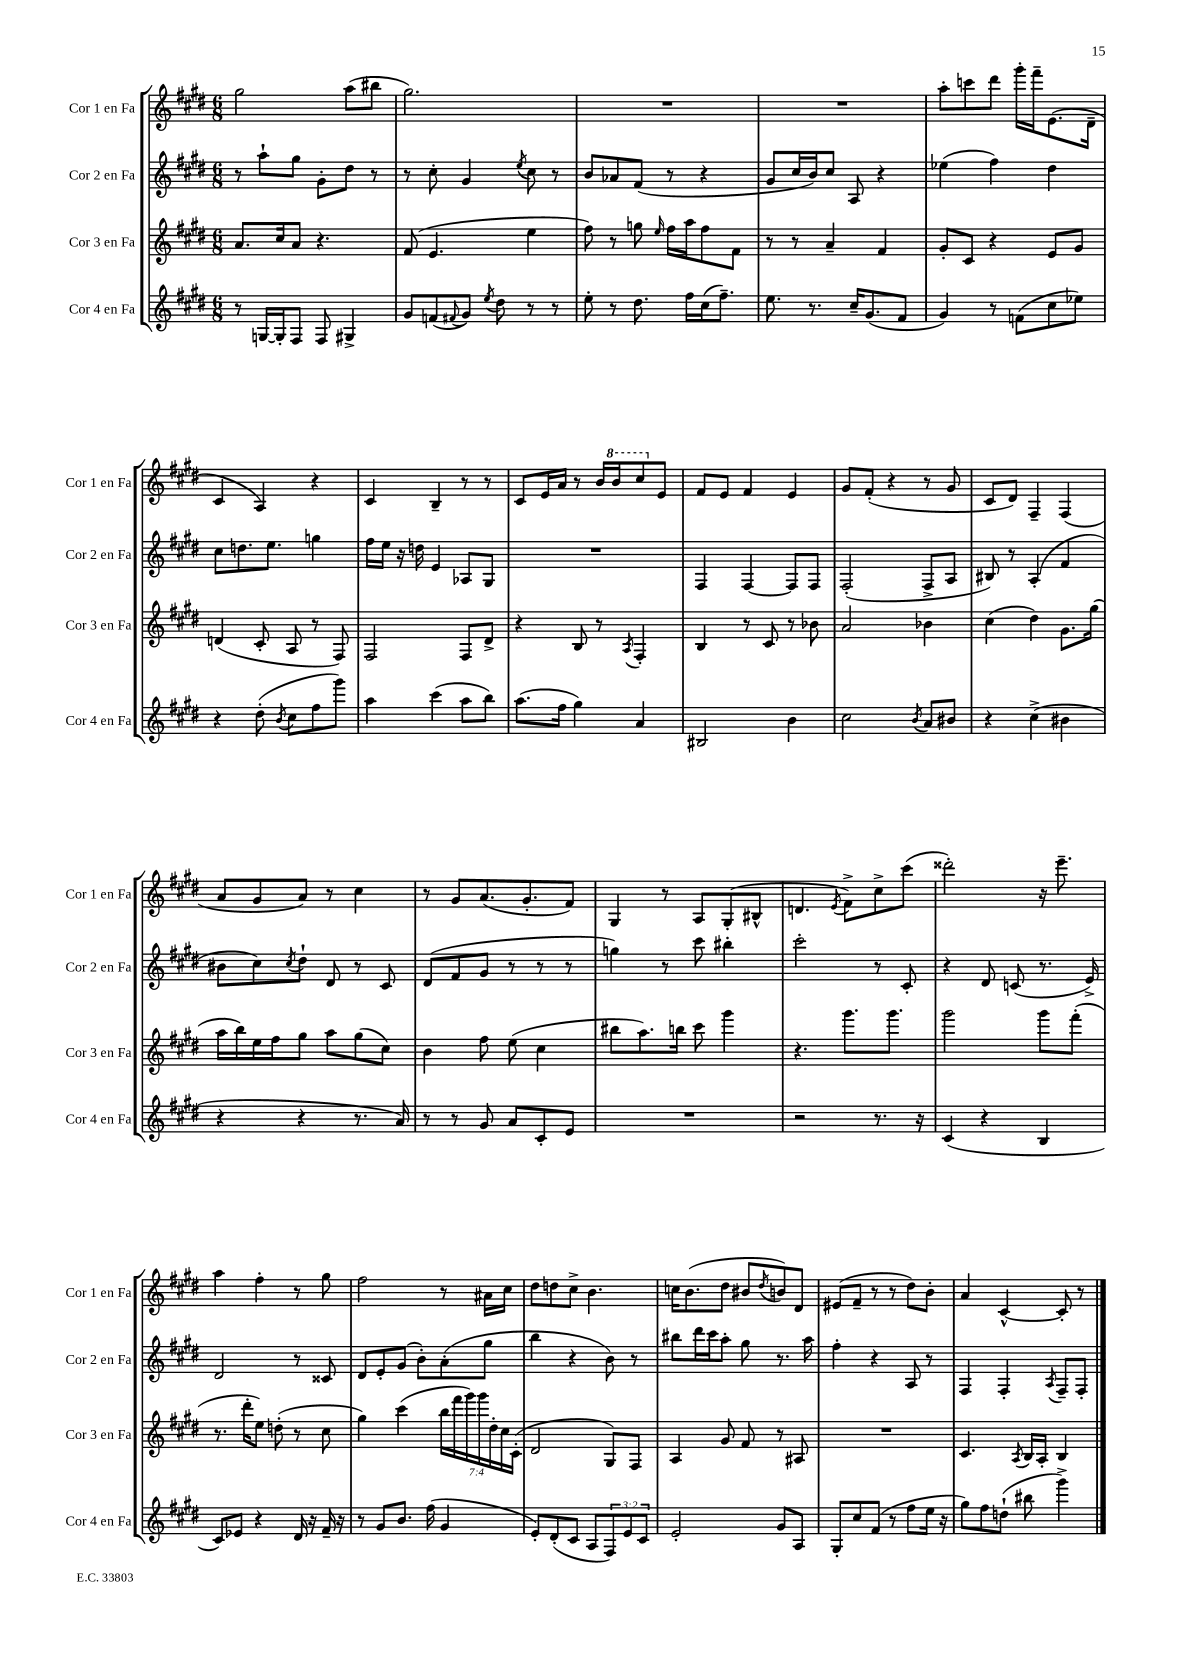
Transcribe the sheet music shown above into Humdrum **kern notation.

**kern	**kern	**kern	**kern
*staff4	*staff3	*staff2	*staff1
*clefG2	*clefG2	*clefG2	*clefG2
*k[f#c#g#d#]	*k[f#c#g#d#]	*k[f#c#g#d#]	*k[f#c#g#d#]
*M6/8	*M6/8	*M6/8	*M6/8
8r	8.a	8r	2gg#
[16G	.	8aa`	.
16G']	16cc#	.	.
8F#	8a	8gg#	.
8F#	4.r	8g#'	.
4G#^	.	8dd#	(8aa
.	.	8r	8bb#
=	=	=	=
8g#	(8f#	8r	2.gg#)
(8f	4.e	8cc#'	.
8qqf#	.	.	.
8g#)	.	4g#	.
8qee	.	.	.
8dd#	.	.	.
.	.	8qee	.
8r	4ee	8cc#	.
8r	.	8r	.
=	=	=	=
8ee'	8ff#)	8b	2.r
8r	8r	8a-	.
8.dd#	8gg	(8f#	.
.	16qqee	.	.
.	16ff#	8r	.
16ff#	16aa	.	.
(16cc#	8ff#	4r	.
8.ff#~)	.	.	.
.	8f#	.	.
=	=	=	=
8.ee	8r	8g#	2.r
.	8r	16cc#	.
8.r	.	16b)	.
.	4a~	8cc#	.
16cc#~	.	8A	.
(8.g#	.	.	.
.	4f#	4r	.
8f#	.	.	.
=	=	=	=
4g#)	8g#'	(4ee-	8aa'
.	8c#	.	8ccc
8r	4r	4ff#)	8ddd#
(8f	.	.	16ggg#'
.	.	.	16fff#~
8cc#	8e	4dd#	(8.e
8ee-)	8g#	.	.
.	.	.	16d#~
=	=	=	=
4r	(4d	8cc#	4c#
.	.	8.dd	.
(8dd#'	8c#'	.	4A)
.	.	8.ee	.
8qb	.	.	.
8cc#	8A	.	.
8ff#	8r	4gg	4r
8ggg#)	8F#)	.	.
=	=	=	=
4aa	2F#	16ff#	4c#
.	.	16ee	.
.	.	16r	.
.	.	16dd	.
(4ccc#	.	4e	4B~
8aa	8F#	8A-	8r
8bb)	8d#^	8G#	8r
=	=	=	=
(8.aa	4r	2.r	8c#
.	.	.	16e
16ff#	.	.	16a
4gg#)	8B	.	8r
.	8r	.	16b
.	.	.	16bb
.	8qA	.	.
4a	4F#'	.	8ccc#
.	.	.	8e
=	=	=	=
2B#	4B	4F#	8f#
.	.	.	8e
.	8r	[4F#	4f#
.	8c#	.	.
4b	8r	8F#]	4e
.	8b-	8F#	.
=	=	=	=
2cc#	2a	(2F#'	8g#
.	.	.	(8f#'
.	.	.	4r
8qb	.	.	.
8a	4b-	8F#^	8r
8b#	.	8A	8g#
=	=	=	=
4r	(4cc#	8B#)	8c#
.	.	8r	8d#)
(4cc#^	4dd#)	(4A'	4F#~
4b#	8.g#	4f#	(4F#
.	(16gg#	.	.
=	=	=	=
4r	16aa	8b#	8a
.	16bb)	.	.
.	16ee	8cc#)	8g#
.	16ff#	.	.
.	.	8qcc#	.
4r	8gg#	8dd#`	8a)
.	8aa	8d#	8r
8.r	(8gg#	8r	4cc#
.	8cc#)	8c#	.
16a)	.	.	.
=	=	=	=
8r	4b	(8d#	8r
8r	.	8f#	8g#
8g#	8ff#	8g#	(8.a
8a	(8ee	8r	.
.	.	.	8.g#'
8c#'	4cc#	8r	.
8e	.	8r	8f#)
=	=	=	=
2.r	8bb#	4gg)	4G#
.	8.aa)	.	.
.	.	8r	8r
.	16bb	.	.
.	8ccc#	8ccc#	8A
.	4ggg#	4bb#'	(8G#'
.	.	.	8B#^^
=	=	=	=
2r	4.r	2ccc#'	4.d
.	.	.	8qe
.	8.ggg#	.	8f#^)
8.r	.	8r	8cc#^
.	8.ggg#	.	.
.	.	8c#'	(8ccc#
16r	.	.	.
=	=	=	=
(4c#	2ggg#	4r	2ddd##')
4r	.	8d#	.
.	.	(8c	.
4B	8ggg#	8.r	16r
.	.	.	8.eee~
.	(8fff#'	.	.
.	.	16e^)	.
=	=	=	=
8c#)	8.r	2d#	4aa
8e-	.	.	.
.	16ddd#'	.	.
4r	8ee)	.	4ff#'
.	(8dd'	.	.
16d#	8r	8r	8r
16r	.	.	.
16f#~	8cc#	8c##	8gg#
16r	.	.	.
=	=	=	=
8r	4gg#)	8d#	2ff#
8g#	.	8e'	.
8.b	(4ccc#	(8g#	.
.	.	8b')	.
(16ff#	.	.	.
4g#	28bb	(8a'	8r
.	28fff#	.	.
.	28ggg#)	.	.
.	28ggg#	.	.
.	.	8gg#	16a#
.	28dd#'	.	.
.	28cc#	.	.
.	.	.	16cc#
.	(28c#'	.	.
=	=	=	=
8e')	2d#	4bb	8dd#
(8d#'	.	.	8dd
8c#	.	4r	8cc#^
8A	.	.	4.b
12F#)	8G#)	8b)	.
12e	.	.	.
.	8F#	8r	.
12c#	.	.	.
=	=	=	=
2e'	4A	8bb#	16cc
.	.	.	(8.b
.	.	16ddd#	.
.	.	16ccc#	.
.	8g#	8aa'	8dd#
.	8f#	8gg#	8b#
.	.	.	8qdd#
8g#	8r	8.r	8b)
8A	8A#	.	8d#
.	.	16aa	.
=	=	=	=
8G#'	2.r	4ff#'	(8e#
8cc#	.	.	8f#~
(8f#	.	4r	8r
8r	.	.	8r
8ff#	.	8A	8dd#)
16ee	.	8r	8b'
16r	.	.	.
=	=	=	=
8gg#)	4.c#	4F#	4a
8ff#	.	.	.
(8dd`	.	4F#'	[4c#^^
.	8qA	.	.
8bb#	16B	.	.
.	16A'	.	.
.	.	8qA	.
4ggg#^)	4B	8F#~	8c#']
.	.	8F#'	8r
==	==	==	==
*-	*-	*-	*-
